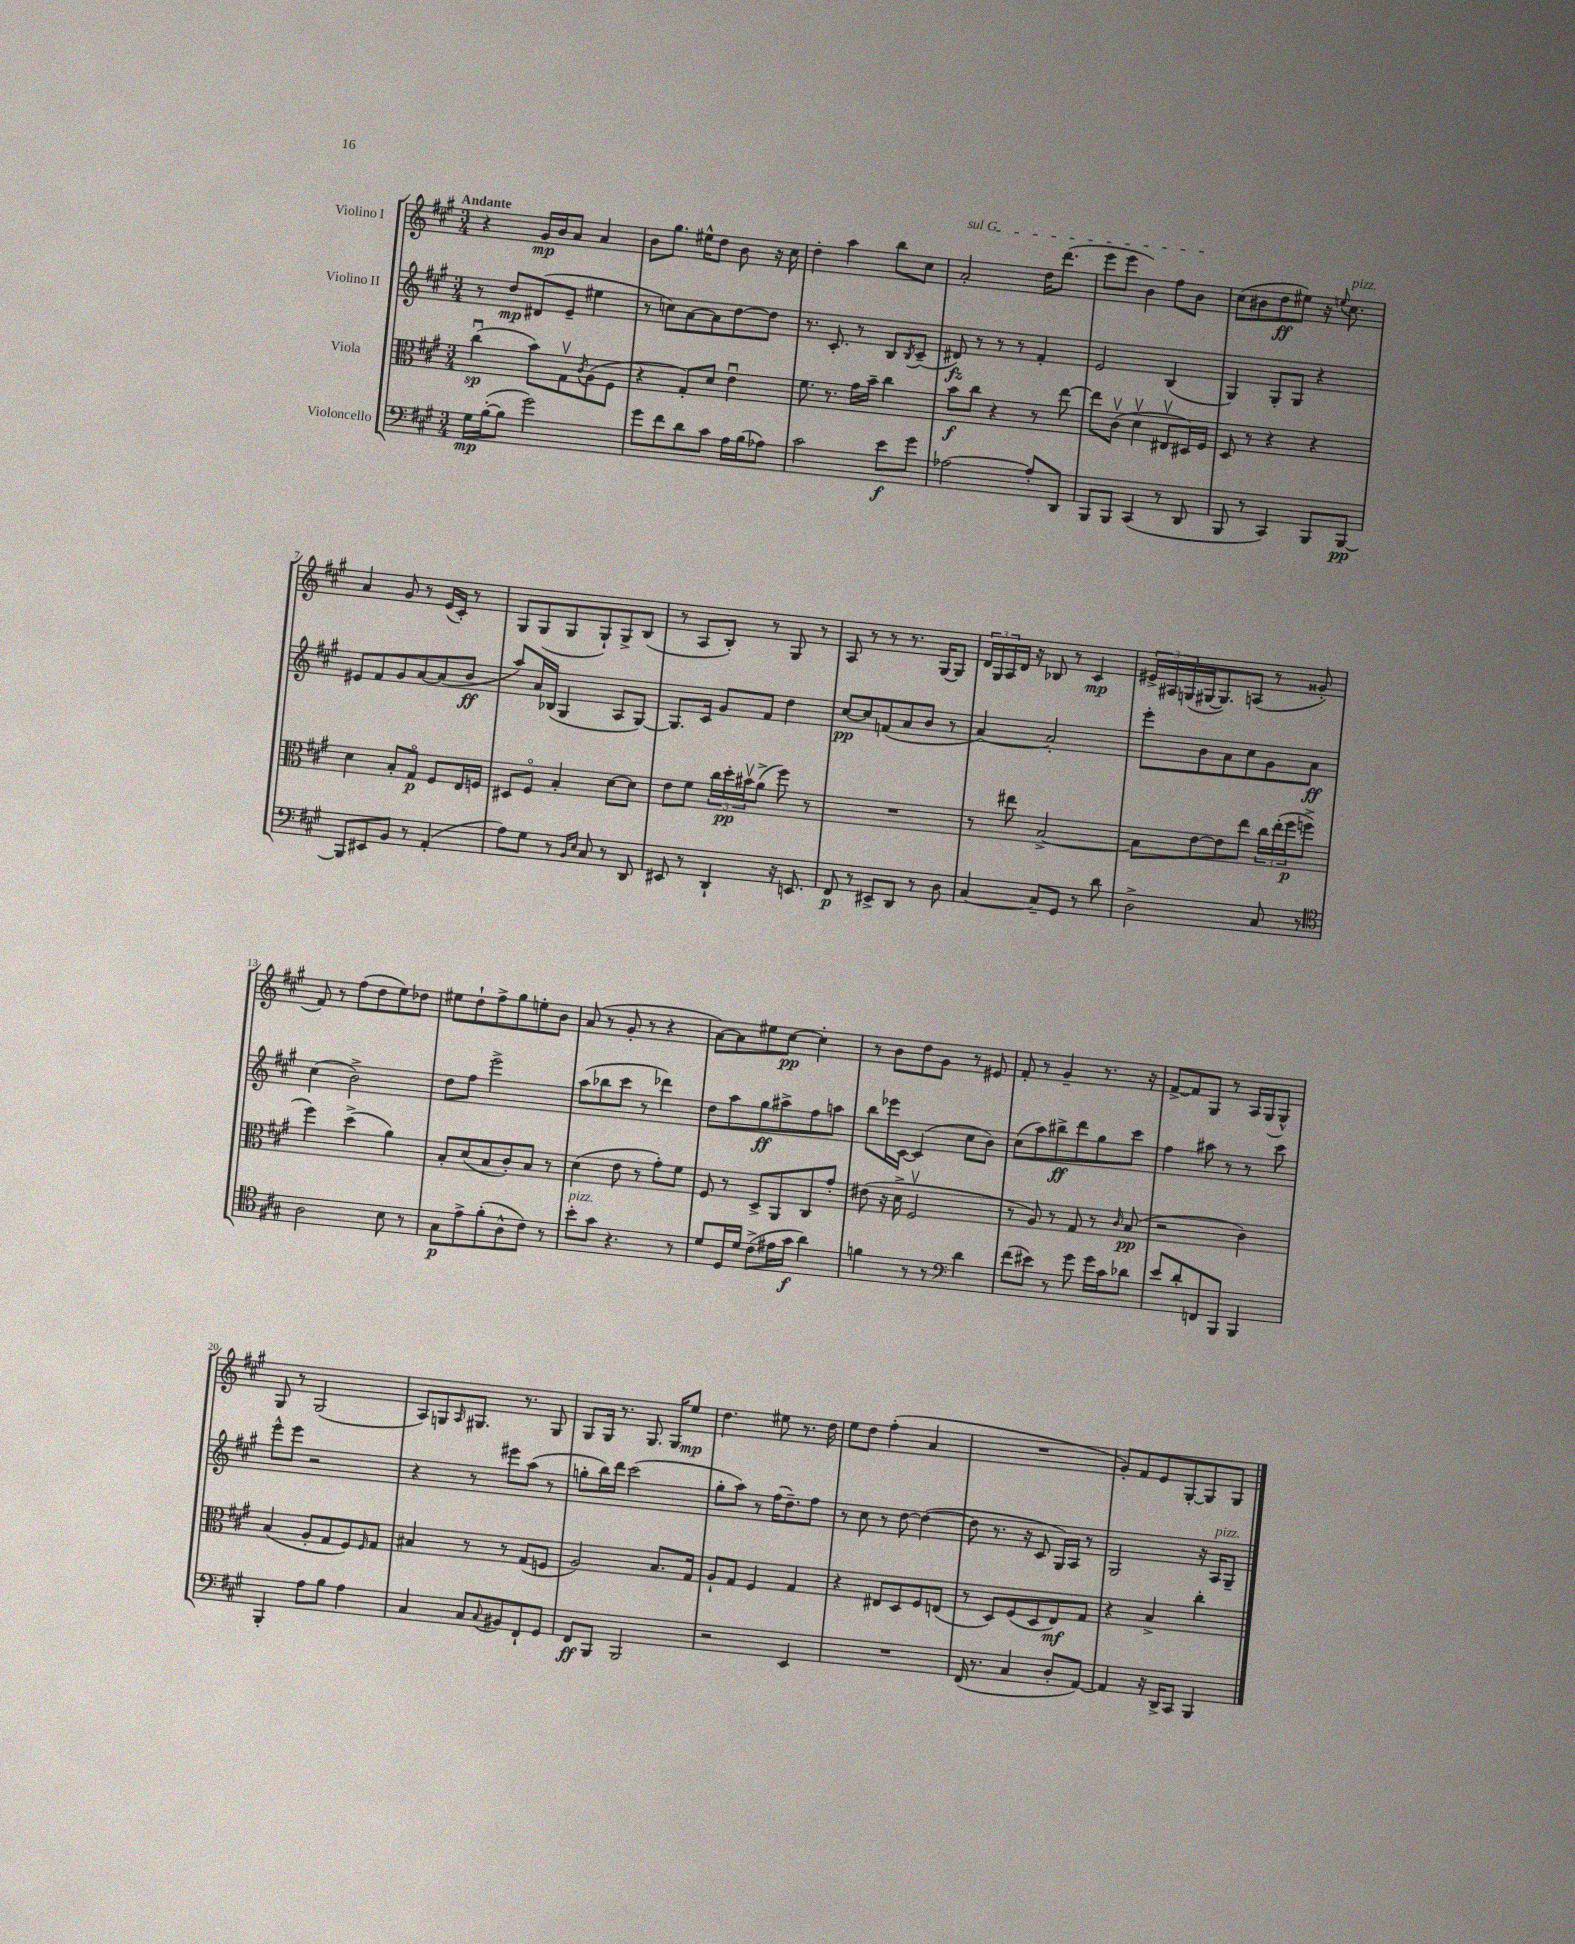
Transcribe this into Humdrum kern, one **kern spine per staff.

**kern	**kern	**kern	**kern
*staff4	*staff3	*staff2	*staff1
*clefF4	*clefC3	*clefG2	*clefG2
*k[f#c#g#]	*k[f#c#g#]	*k[f#c#g#]	*k[f#c#g#]
*M3/4	*M3/4	*M3/4	*M3/4
16G#\LL	(4cc#u\	8r	4r
([16B'\J	.	.	.
8B\]J	.	8dd/L	.
2g#\)	8b\L)	(8d#/	16g#/LL
.	.	.	16b/J
.	8G#v\	8e~/J	8a/J
.	8qc#/	.	.
.	(8A\	4ee#\	4a/
.	8F#\J	.	.
=	=	=	=
8g#\L	4r	8r	8b\L
8f#\	.	8cc\L)	8.gg#\J
8d\	8G#'/L)	[8a\	.
.	.	.	16ee#^^\LK
8c#\J	8d/J	8a\]	8dd\J
16A\LL	4eu\	[8dd\	8b\
(16B\J	.	.	.
8A-\J)	.	8dd\]J	16r
.	.	.	16cc#\
=	=	=	=
2c#\	8.f#\	8.r	4dd'\
.	8.r	8.c#'/	.
.	.	.	4aa\
.	16g#\LL	8r	.
.	16b~\JJ	.	.
8e\L	4cc#\	8B/L	8bb\L
.	.	8qB/	.
8g#\J	.	(8c#~/J	8cc#\J
=	=	=	=
[2A-\	8b\L	8d#/)	2a'/
.	8cc#\J	8r	.
.	4r	8r	.
.	.	8r	.
8A-'/]L	8r	4f#'/	16dd\LK
.	.	.	(8.ddd\J
8DD/J	[8ee\	.	.
=	=	=	=
8BBB/L	8ee\]L	2e/	8eee\L
8BBB/J	(8c#v\J	.	8eee\J
(4CC#/	4dv\	.	4b\)
8r	8E#v/L	(4B/	8ff#\L
8DD/	16D#/L)	.	8b\J
.	16F#/JJ	.	.
=	=	=	=
8BBB/	8D/	4G#/)	(8cc#\L
8r	8r	.	8b#\
4CC#/)	4r	8G#'/L	8dd\
.	.	8G#/J	8ee#\J)
8BBB/L	4r	4r	16r
.	.	.	8qqee/
.	.	.	8.cc#\
[8BBB/J	.	.	.
=	=	=	=
8BBB/]L	4d\	8e#/L	4a/
8EE#/	.	8f#/	.
8BB/J	8B'/L	8g#/	8g#/
8r	8G#o/J	[8a/	8r
(4AA'/	8F#/L	(8a/]	(16e/LL
.	.	.	16c#'/JJ)
.	16E/L	8b/J	8r
.	16F/JJ	.	.
=	=	=	=
8A\L)	8D#/L	8aa/L)	8G#/L
8G#\J	8F#o/J	16a/L	(8G#/
.	.	(16B-/JJ	.
8r	4B'/	4G#/	8G#/
16qqBB/LL	.	.	.
16qqE/JJ	.	.	.
8C#/	.	.	8G#`/)
8r	[8d\L	8A/L	8G#^/
8DD/	8d\]J	[8G#/J)	(8B/J
=	=	=	=
8EE#/	8e\L	8.G#/]L	8r
8r	8f#\J	.	8A/L
.	.	16c#/Jk	.
4DD`/	24cc#\LL	8g#/L	8B'/J)
.	24dd'\	.	.
.	24b#v\J	.	.
.	(8a^\J	8f#/J	8r
16r	8ff#\)	4dd\	8G#/
8.EE/	.	.	.
.	8r	.	8r
=	=	=	=
8FF#/	2.r	[8cc#/L	8A/
8r	.	8cc#/]	8r
8EE#^/L	.	(8f/	8r
8DD/J	.	8a/	8.r
8r	.	8b/J	.
.	.	.	[16G#/LK
8D\	.	8r	8G#/]J
=	=	=	=
[4C#/	8r	[4a/)	24d/LL
.	.	.	24G#/
.	.	.	24A/
.	8ee#\	.	16d/JJ
.	.	.	16r
8C#~/]L	[2B^/	2a'/]	8B-/
8GG#/J	.	.	8r
8r	.	.	4c#/
8d\	.	.	.
=	=	=	=
2D^\	8B\]L	8eee'\L	24e#^/LL
.	.	.	24A#/
.	.	.	(24G/
.	[8e\	8b\	[16G#/J
.	.	.	8.G#/])
.	8e\]	8a\	.
.	8ee\J	8cc#\	(8A/J
8C#/	24cc#\LL	8g#\	8r
.	(24ee'\	.	.
.	24ff#\J	.	.
8r	8ff^\J	8a\J	8g##'/
=	=	=	=
*clefC4	*	*	*
2A\	4ff#\)	(4cc#\	8f#/)
.	.	.	8r
.	(4dd^\	2b^\)	(8ff#\L
.	.	.	8dd\
8B\	4a\)	.	8ee\)
8r	.	.	8dd-\J
=	=	=	=
8G#\L	8B'/L	8dd\L	8ee#\L
8e^\	(8d/	8ff#\J	8dd`\
(8f#'\	8B/	2eee^\	8ff#^\
8A^^\	8c#'/)	.	8gg#\
8c#\J)	8B/J	.	8ee'\
8r	8r	.	8b\J
=	=	=	=
8b'\L	(4d\	(8aa\L	(8a/
8g#\J	.	8bb-\	8r
4.r	8e\	8ccc#\J	8g#'/
.	8r	8r	8r
.	8g#'\L)	4ddd-\)	4r
8r	8f#\J	.	.
=	=	=	=
8d/L	8F#/	8dd\L	[8a\L)
16D/L	8r	8aa\	8a\]
16d/JJ	.	.	.
(8c#^\L	8D^/L	8gg#\	8ee#\
16e#\L	8AA/	8aa#^\	[8cc#\J
16g#\JJ	.	.	.
4a\)	8C#/	8ff#\	4cc#'\]
.	8g#'/J	8aa\J	.
=	=	=	=
4f\	(8e#\	8bb\L	8r
.	16r	16eee-\L	8b\L
.	16d^\	[16c#\JJ	.
8r	2F#v/	(4c#/]	8dd\
8r	.	.	8g#\J
*clefF4	*	*	*
4d\	.	8cc#\L	8r
.	.	8b\J)	8e#/
=	=	=	=
(8f#\L	8r	(8cc#\L	8f#'/
8e#\J)	8A/)	8aa\)	8r
8r	8r	8bb#^\	4g#~/
8g#\	8G#/	8ddd\	.
16g#\LL	8r	8gg#\	8.r
16c#\J	.	.	.
.	16qqc#/	.	.
8d-\J	(8B/	8ccc#\J	.
.	.	.	16r
=	=	=	=
8e/L	2r	4ff#\	[8f#^/L
8d'/	.	.	8f#/]
8FF/	.	8aa#\	8G#/J
8BBB/J	.	8r	8r
4BBB/	4c#\)	8r	16A/LL
.	.	.	(16G#/J
.	.	8ccc#\	8G#^^/J)
=	=	=	=
4BBB'/	(4B/	8eee^^\L	8G#/
.	.	8eee\J	8r
8A\L	8A'/L	2r	(2G#/
8B\J	8G#/	.	.
4A\	8F#/)	.	.
.	16qqF#/	.	.
.	8G#/J	.	.
=	=	=	=
4C#/	4B#/	4r	8A/L)
.	.	.	8G/
.	.	.	16qqA/
8C#/L	8r	8r	8.G#/J
8qqC#/	.	.	.
8BB#/	8r	8eee#\L	.
.	.	.	8.r
8FF#`/	(8G#/L	(8aa\J	.
8GG#/J	8F/J	8r	8G#/
=	=	=	=
8FF#/L	2A/)	8gg'\L	8G#/L
8BBB/J	.	16bb\L)	16G#/Jk
.	.	16ddd\JJ	8.r
2BBB/	.	(2ccc#\	.
.	.	.	8.G#/
.	8.B/L	.	.
.	.	.	16G#/LK
.	.	.	8ee/J
.	16G#/Jk	.	.
=	=	=	=
2r	8A`/L	8gg#'\L	4.dd\
.	8G#/J	8aa\J)	.
.	4F#/	8r	.
.	.	(16ff#\LK	8ee#\
.	.	8.dd~\)	.
4EE/	4G#/	.	8.r
.	.	8ff#\J	.
.	.	.	16dd\
=	=	=	=
2.r	4r	8r	8ee\L
.	.	8cc#\	8dd\J
.	8E#/L	8r	(4ff#'\
.	8D/	[8dd\	.
.	8F#/	(4dd\_	4a/
.	(8E/J	.	.
=	=	=	=
(16FF#/	8r	8dd\]	2.r
8.r	.	.	.
.	8D/L)	8.r	.
4C#/	(8F#/	.	.
.	.	16r	.
.	8D/	8c#/	.
8D'/L	8E/)	16G#/LL)	.
.	.	16A/JJ	.
[8AA/J)	8G#/J	8r	.
=	=	=	=
4AA/]	4r	2G#/	8g#'/L)
.	.	.	8f#/
16r	4B^/	.	8e/
16DD^/LK	.	.	.
8CC#/J	.	.	[8G#'/
4BBB/	4cc#'\	16r	8G#/]
.	.	16A/LK	.
.	.	8G#~/J	8G#/J
==	==	==	==
*-	*-	*-	*-
